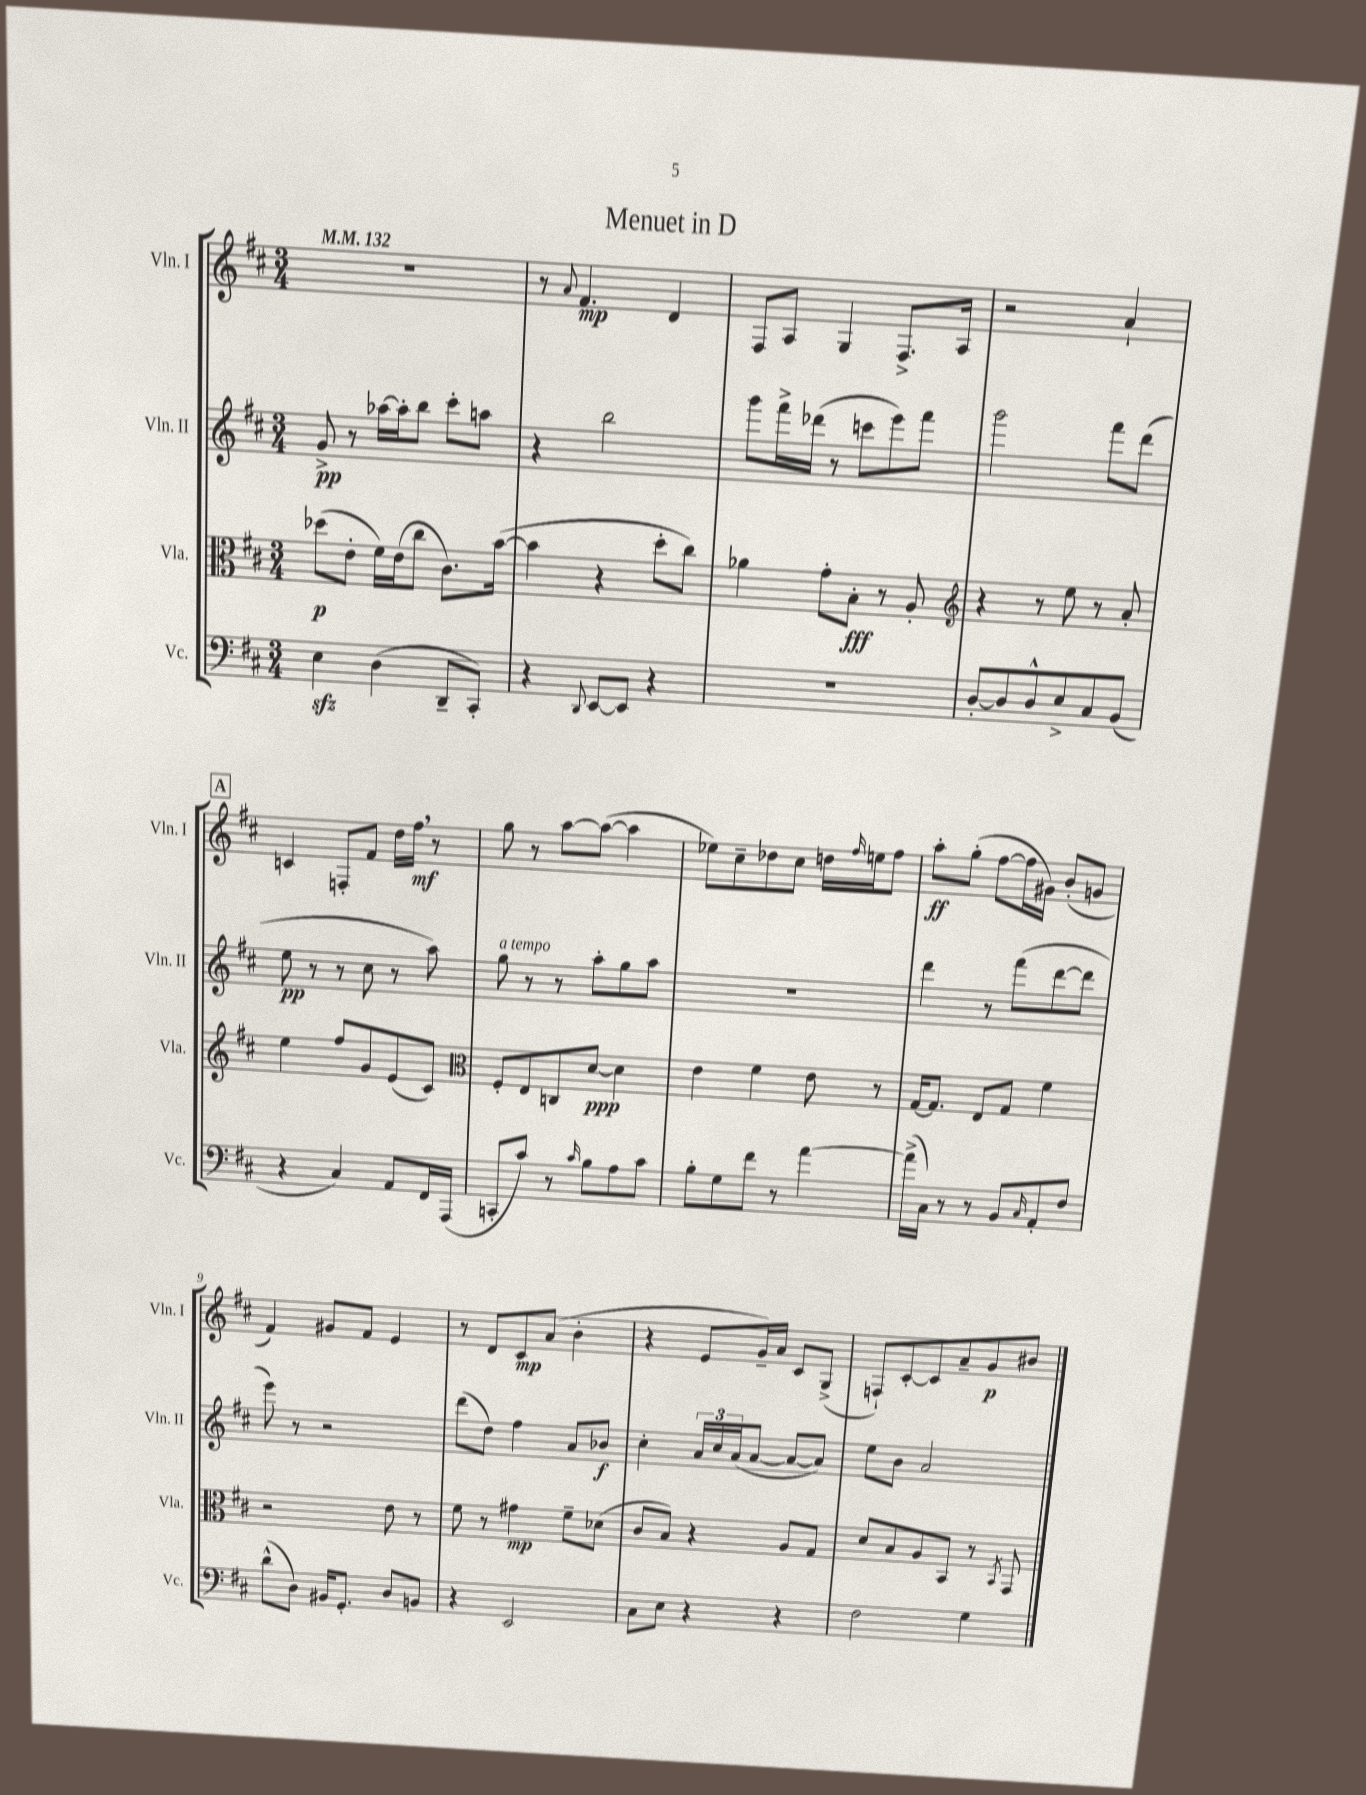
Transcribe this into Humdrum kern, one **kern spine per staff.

**kern	**kern	**kern	**kern
*staff4	*staff3	*staff2	*staff1
*clefF4	*clefC3	*clefG2	*clefG2
*k[f#c#]	*k[f#c#]	*k[f#c#]	*k[f#c#]
*M3/4	*M3/4	*M3/4	*M3/4
*MM132	*MM132	*MM132	*MM132
4E	(8dd-	8g^	2.r
.	8e'	8r	.
(4D	16f#)	[16aa-	.
.	(16e	16aa-']	.
.	8cc#	8bb	.
8DD~	8.c#)	8ccc#'	.
8CC#')	.	8aa	.
.	([16b	.	.
=	=	=	=
4r	4b]	4r	8r
.	.	.	8qqa
.	.	.	4.f#
8qqDD	.	.	.
[8EE	4r	2bb	.
8EE]	.	.	.
4r	8dd'	.	4d
.	8cc#)	.	.
=	=	=	=
2.r	4a-	8ggg	8F#
.	.	16fff#^	8A
.	.	(16ddd-	.
.	8g'	8r	4G
.	8B'	8ccc	.
.	8r	8eee)	8.F#^
.	8A'	8fff#	.
.	.	.	16A
=	=	=	=
*	*clefG2	*	*
[8D'	4r	2ggg	2r
8D]	.	.	.
8D^^	8r	.	.
8E^	8ee	.	.
8C#	8r	8fff#	4a`
(8BB	8a'	(8ddd	.
=	=	=	=
4r	4ee	8ee	4c
.	.	8r	.
4C#)	8ff#	8r	8F'
.	8g	8cc#	8f#
8AA	(8e	8r	16dd
.	.	.	16ff#
16FF#	8c#)	8aa)	8r
(16AAA	.	.	.
=	=	=	=
*	*clefC3	*	*
8CC'	8F#'	8gg	8gg
8c#)	8E	8r	8r
8r	8C	8r	[8aa
16qqc#	.	.	.
8B	[8d	8aa'	(8aa_
8A	4d]	8gg	4aa]
8c#	.	8aa	.
=	=	=	=
8B'	4e	2.r	8ee-)
8G	.	.	8cc#~
8f#	4f#	.	8dd-
8r	.	.	8cc#
[4a	8e	.	16dd
.	.	.	16qqff#
.	.	.	16ee
.	8r	.	8ff#
=	=	=	=
(16a^]	[16G	4ddd	8aa'
16C#)	8.G]	.	.
8r	.	.	(8gg'
8r	8E	8r	[8ff#
8BB	8G	(8fff#	16ff#]
.	.	.	16g#)
16qqC#	.	.	.
8AA'	4f#	[8ddd	(8b'
8F#	.	8ddd]	8g
=	=	=	=
(8d^^	2r	8eee)	4f#)
8D)	.	8r	.
16BB#	.	2r	8g#
8.GG'	.	.	.
.	.	.	8f#
8D	8e	.	4e
8BB	8r	.	.
=	=	=	=
4r	8f#	(8ddd	8r
.	8r	8dd)	8d
2EE	4g#	4ff#	8c#
.	.	.	(8a
.	8f#~	8a	4b'
.	(8d-	8b-	.
=	=	=	=
8C#	8c#	4cc#'	4r
8E	8B)	.	.
4r	4r	24a	8e
.	.	24cc#	.
.	.	(24a	.
.	.	[8a	16g~)
.	.	.	16a
4r	8A	8a_	8c#
.	8G	8a])	(8G^
=	=	=	=
2F#	8d	8ee	8F`)
.	8B	8b	[8c#'
.	8A	2a	8c#]
.	8BB	.	8a~
4G	8r	.	8g
.	8qBB	.	.
.	8GG	.	8b#
==	==	==	==
*-	*-	*-	*-
